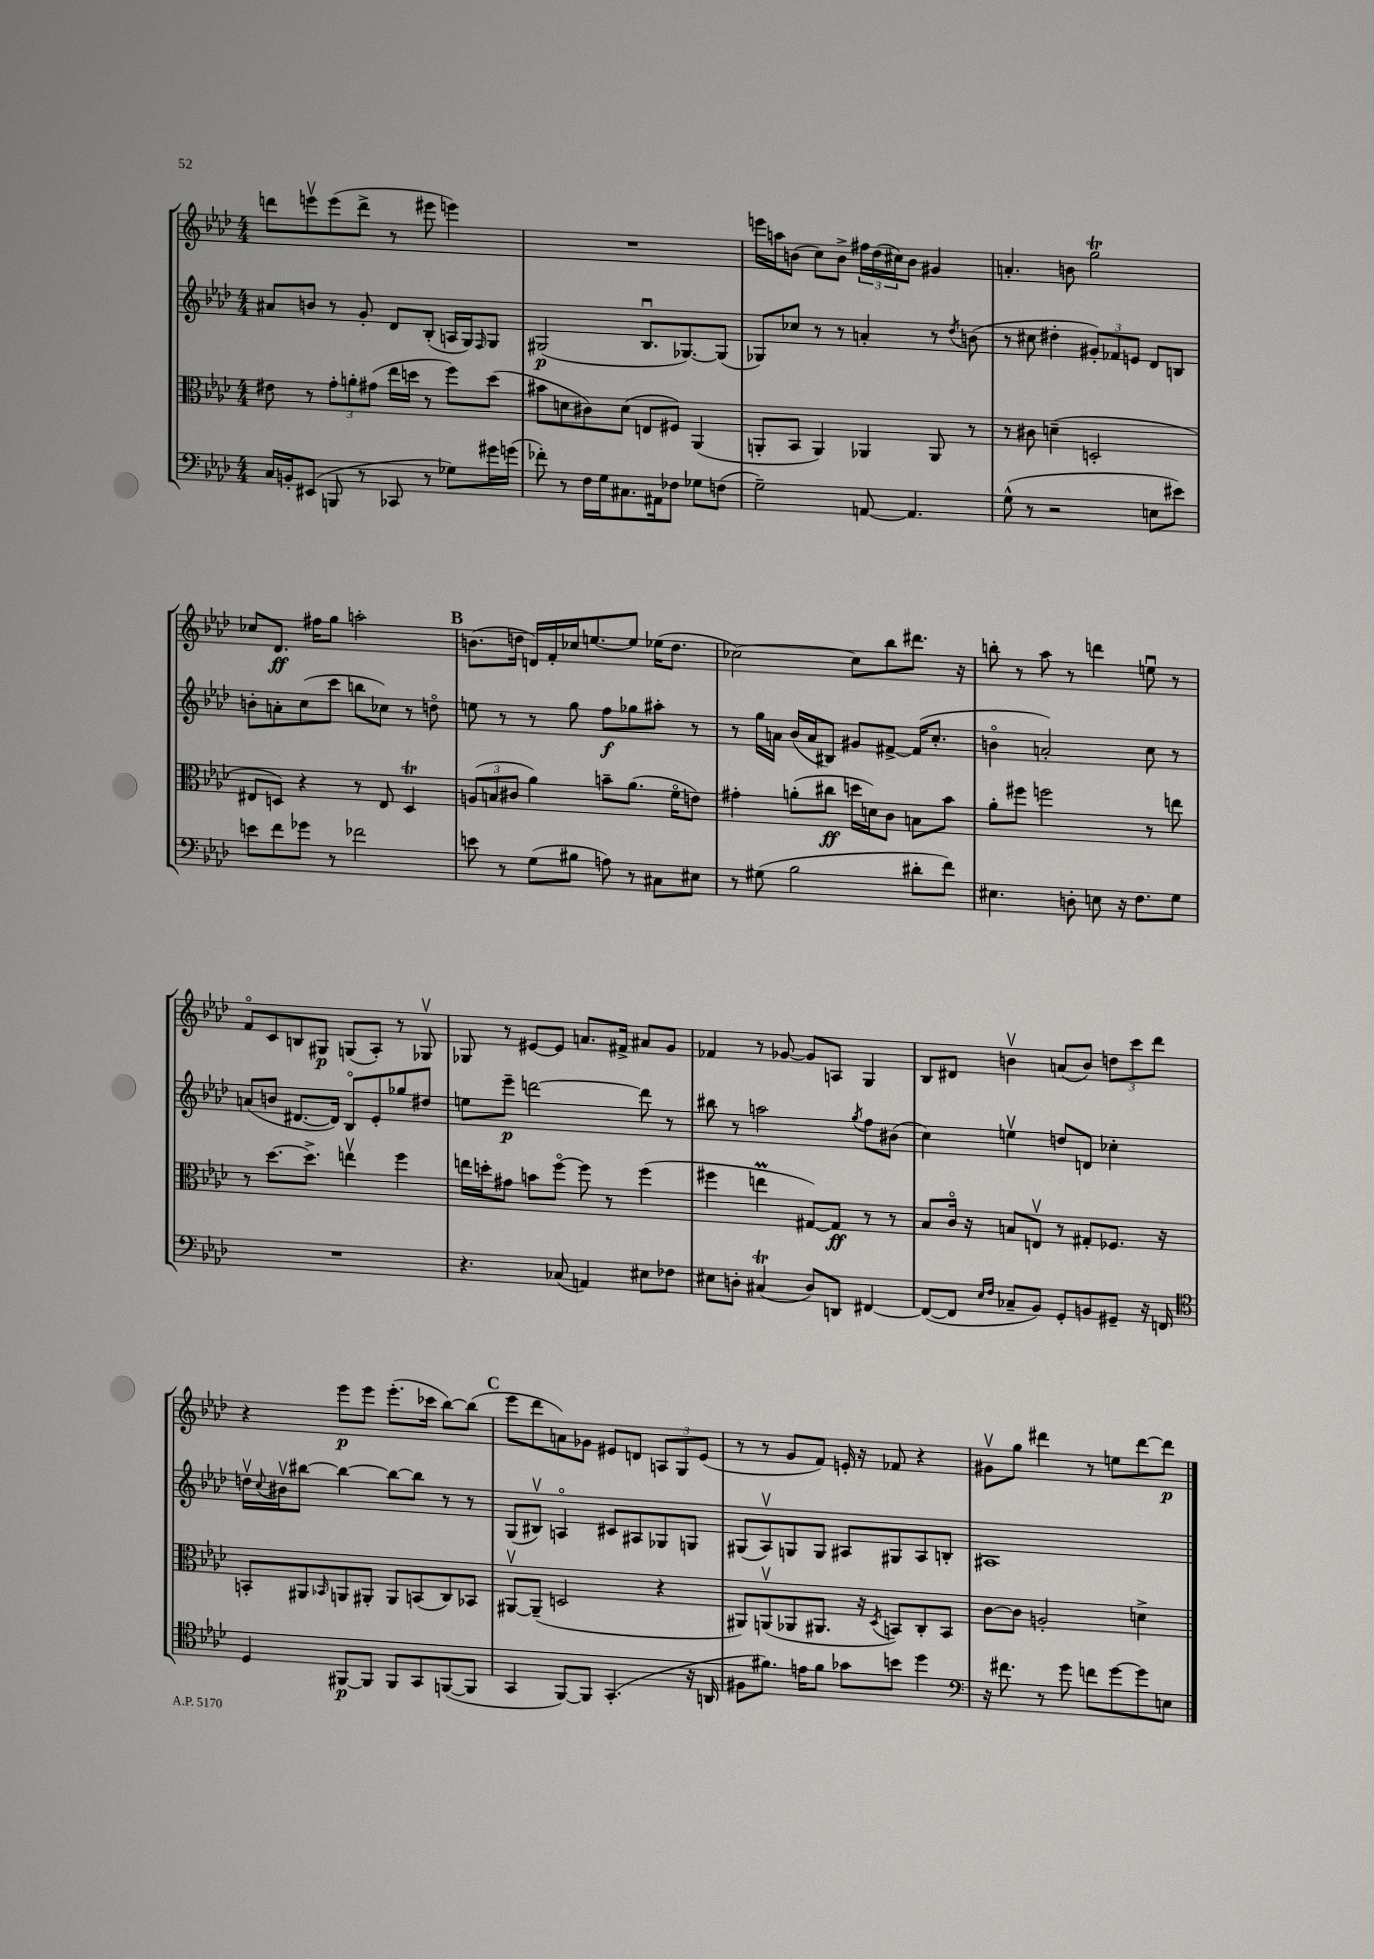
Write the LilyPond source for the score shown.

<<
\new StaffGroup <<
\new Staff = "s0" {
    \clef treble \key aes \major \numericTimeSignature \time 4/4
    d'''8 e'''8\upbow e'''8( d'''8-> r8 eis'''8 e'''4) |
    R1 |
    e'''16 a''16 b'8( c''8) b'8-> \tuplet 3/2 { fis''16 des''16( cis''16) } b'8 gis'4 |
    a'4.-. b'8 g''2\trill |
    ces''8 des'8.\ff fis''16 g''8 a''2-. |
    \mark \markup { \bold "B" } b'8.( d''16 d'16) f'16-. ces''16 e''8.~ e''8 ees''16( d''8. |
    ces''2~) ces''8 bes''8 dis'''8. r16 |
    b''8-. r8 aes''8 r8 d'''4 e''8\downbow r8 |
    f'8\flageolet c'8 b8 gis8\p g8( aes8-.) r8 ges8\upbow |
    ges8 r8 eis'8~ eis'8 a'8. fis'16-> ais'8 g'8 |
    fes'4 r8 ges'8~ ges'8 a8 g4 |
    bes8 dis'8 b'4\upbow a'8( b'8) \tuplet 3/2 { d''8 c'''8 des'''8 } |
    r4 ees'''8\p ees'''8 ees'''8.-.( ces'''16 bes''8~) bes''8( |
    \mark \markup { \bold "C" } ees'''8 des'''8 a'8) ges'8 eis'8 d'8 \tuplet 3/2 { a8 g8 eis'8( } |
    r8 r8 g'8 f'8) e'16-. r16 fes'8 r4 |
    gis'8\upbow g''8 dis'''4 r8 e''8 dis'''8~ dis'''8\p \bar "|." |
}
\new Staff = "s1" {
    \clef treble \key aes \major \numericTimeSignature \time 4/4
    ais'8 b'8 r8 g'8-. des'8 bes8-.( a16 g16) \grace { f16 } g8 |
    gis2\p( bes8.\downbow ges8.~) ges8( |
    ges8) ces''8 r8 r8 a'4-. r8 \acciaccatura { des''8 } b'8( |
    r8 cis''8 dis''4-. \tuplet 3/2 { gis'8-.) fes'8 e'8 } des'8 b8 |
    b'8-. a'8-. c''8( c'''8 b''8 ces''8) r8 d''8\flageolet |
    \mark \markup { \bold "B" } e''8 r8 r8 g''8 f''8\f ges''8 ais''8-. r8 |
    r8 g''16 a'16 bes'16( a'16 bis8) gis'8 fis'8~-> fis'16( c''8.-. |
    b'4\flageolet a'2-.) c''8 r8 |
    a'8( b'8 dis'8.~ dis'16) bes8\flageolet ees'8-. ges''8 dis''8 |
    e''8 ees'''8--\p d'''2~ d'''8 r8 |
    bis''8 r8 a''2 \acciaccatura { g''8 } f''8 bis'8( |
    c''4) e''4\upbow d''8 d'8 ces''4-. |
    d''16\upbow \appoggiatura { c''8 } bis'16\upbow bis''8~ bis''4~ bis''8~ bis''8 r8 r8 |
    \mark \markup { \bold "C" } g8( bis8\upbow) a4\flageolet cis'8 ais8 ges8 g8 |
    gis8( aes8\upbow) g8 g8 ais8 gis8 ais8 b8-. |
    ais1 \bar "|." |
}
\new Staff = "s2" {
    \clef alto \key aes \major \numericTimeSignature \time 4/4
    eis'8 r8 \tuplet 3/2 { g'8-. a'8-. gis'8( } ees''16 d''16 r8 f''8) d''8( |
    bis'8 d'8 cis'8) d'8( e8 fis8) aes,4( |
    a,8-. bes,8 a,4) aes,4 aes,8 r8 |
    r8 cis'8 d'4--( d2-. |
    eis8 d8) r4 r8 eis8 d4\trill |
    \mark \markup { \bold "B" } \tuplet 3/2 { a8( b8 cis'8 } aes'4) b'8-- aes'8.( f'16\flageolet e'8) |
    gis'4-. a'8-.( cis''8\ff d''16 d'16) c'8 b8 bes'8 |
    aes'8-. fis''8 f''2 r8 e''8 |
    r8 des''8.~ des''8.-> e''4\upbow f''4 |
    e''16 d''16-. gis'8 b'8 f''8~\flageolet f''8 r8 f''4( |
    fis''4 e''4\prall gis8~) gis8\ff r8 r8 |
    bes8 c'16\flageolet r16 b8 e8\upbow r8 gis8-. fes8. r16 |
    b,8-. ais,8 \grace { bes,16 } a,8 ais,8-. ais,8 b,8( c8) bes,8 |
    \mark \markup { \bold "C" } ais,8~\upbow ais,8--( d2 r4 |
    ais,8) a,8\upbow( aes,8 ais,8. r16 \acciaccatura { des8 } b,8) c8-. b,8 |
    c'8~ c'8 a2-. d'4-> \bar "|." |
}
\new Staff = "s3" {
    \clef bass \key aes \major \numericTimeSignature \time 4/4
    c16 b,16-. eis,8( b,,8 r8 ces,8 r8 ges8) gis'16 g'16( |
    fes'8-.) r8 f16 g16 cis8. ais,16 fes8 ges8 f8( |
    g2--) a,8~ a,4. |
    g8-^( r8 r2 e8 eis'8) |
    e'8 f'8 ges'8 r8 fes'2 |
    \mark \markup { \bold "B" } e'8 r8 g8( bis8 a8) r8 cis8 eis8 |
    r8 gis8( bes2 dis'8-. f'8) |
    eis4. d8-. e8 r16 f8. g8 |
    R1 |
    r4. ces8( a,4) eis8 fes8 |
    eis8 d8-. cis4\trill( d8) d,8 fis,4~ |
    fis,8~( fis,8 \grace { ees16 f16 } ces8-- bes,8) g,8-. b,8 gis,8-- r16 f,16 |
    \clef tenor des4 fis,8~\p fis,8 fis,8 g,8 f,8~( f,8 |
    \mark \markup { \bold "C" } g,4 f,8~) f,8 g,4.-.( r16 a,16 |
    fis8 fis'8.) e'16 fis'8 ges'8 b'8 des''4 |
    \clef bass r16 fis'8. r8 g'8 f'8 g'8~ g'8 e8 \bar "|." |
}
>>
>>
\layout { \context { \Score \remove "Bar_number_engraver" } }
